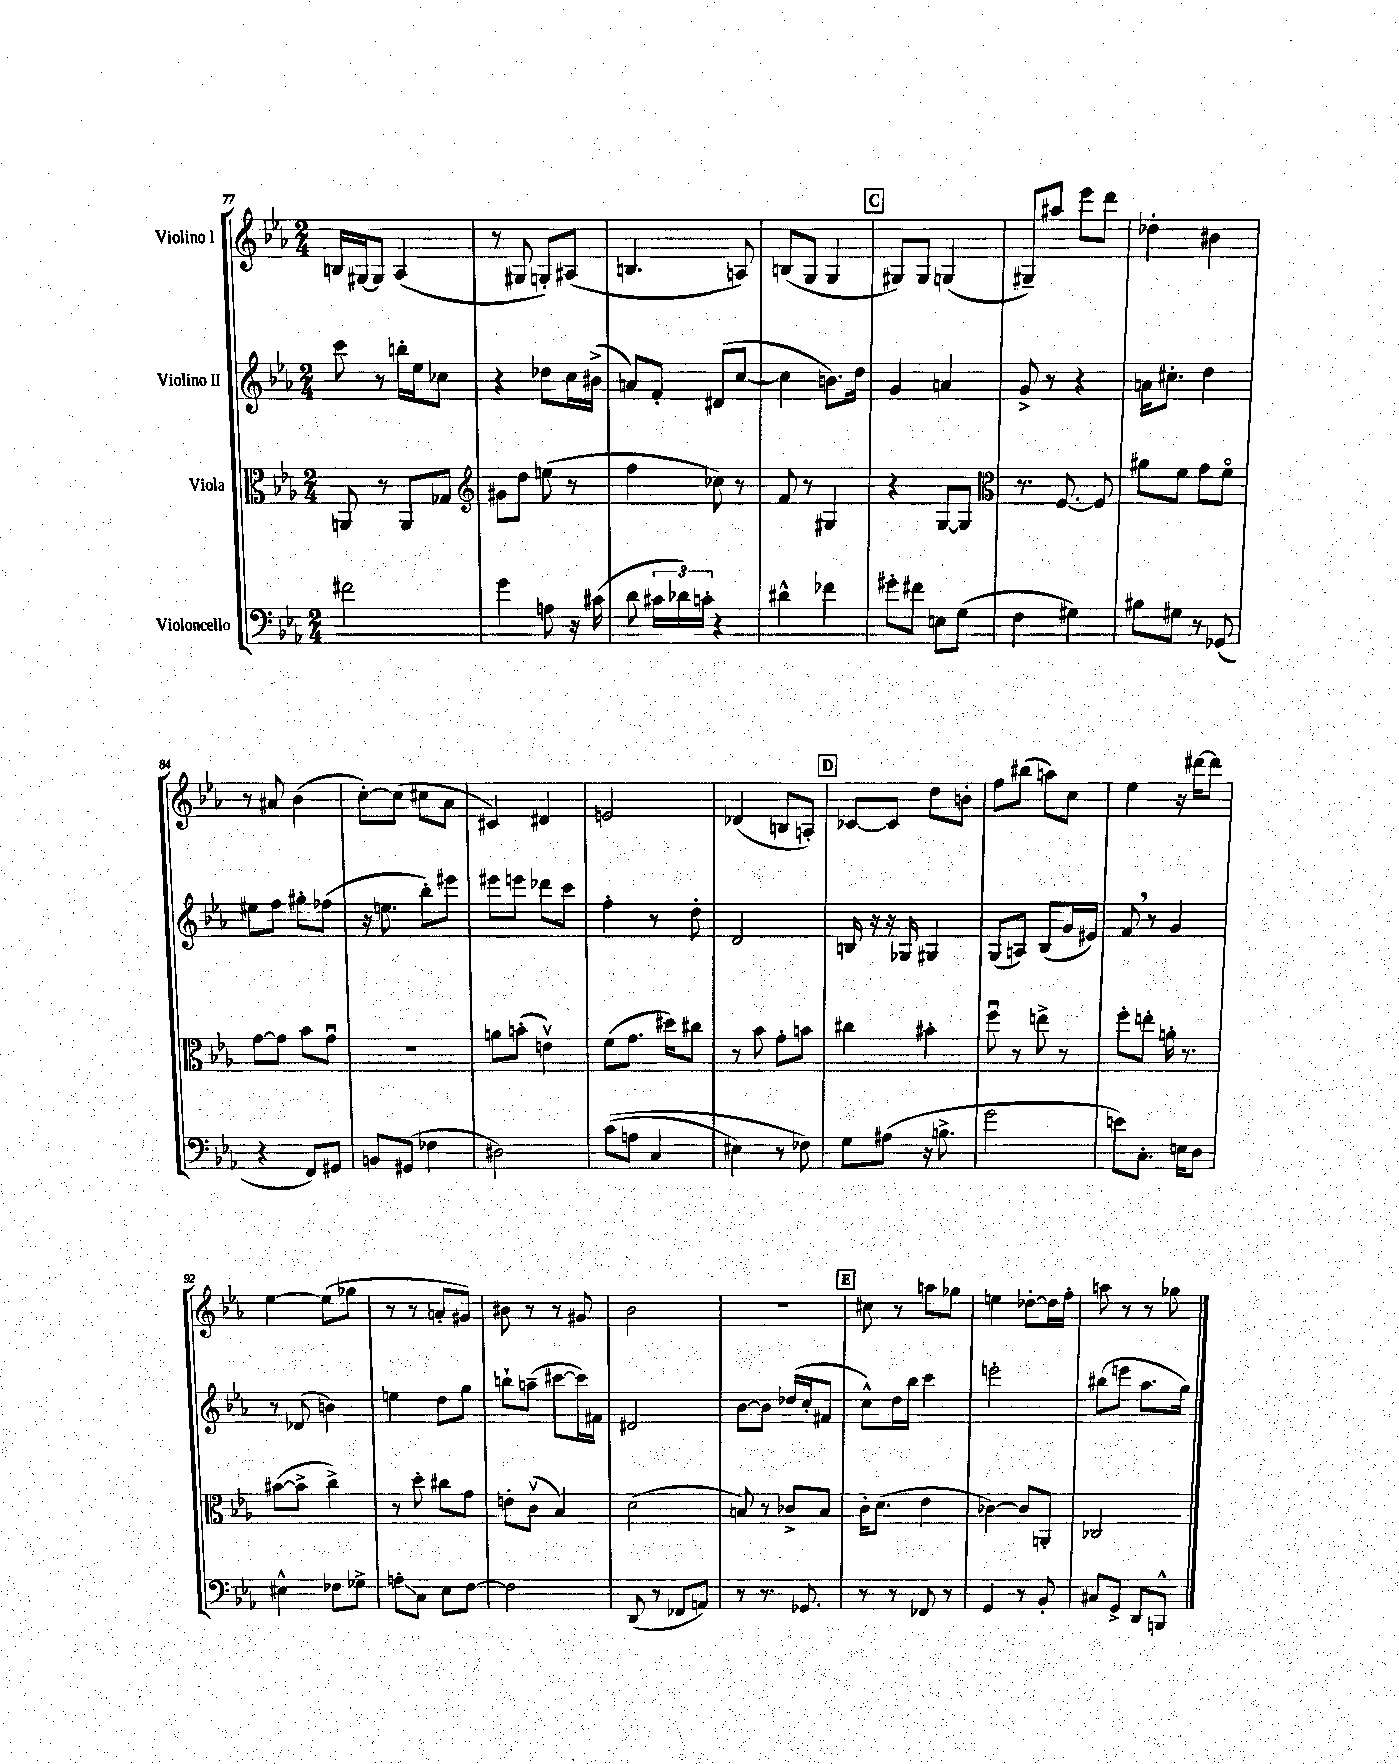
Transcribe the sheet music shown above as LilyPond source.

<<
\new StaffGroup <<
\new Staff = "s0" \with { instrumentName = "Violino I" } {
    \clef treble \key ees \major \numericTimeSignature \time 2/4
    \autoBeamOff b16[ gis16~ gis8] aes4( |
    r8 gis8 g8[-.) ais8]( |
    b4. a8) |
    b8[( g8] g4 |
    \mark \markup { \box "C" } gis8[) gis8] g4( |
    gis8[--) ais''8] ees'''8[ d'''8] |
    des''4-. bis'4 |
    r8 ais'8 bes'4( |
    c''8[~-.) c''8]( cis''8[ aes'8] |
    cis'4) dis'4 |
    e'2 |
    des'4( b8[ a8]-.) |
    \mark \markup { \box "D" } ces'8[~ ces'8] d''8[ b'8]-. |
    f''8[ bis''8]( a''8[) c''8] |
    ees''4 r16 dis'''16[~ dis'''8] |
    ees''4~ ees''8[( ges''8] |
    r8 r8 a'8[-. gis'8]) |
    bis'8 r8 r8 gis'8 |
    bes'2 |
    R2 |
    \mark \markup { \box "E" } cis''8 r8 a''8[ ges''8] |
    e''4 des''8[~-. des''16 f''16]-. |
    a''8 r8 r8 ges''8 \bar "|." |
}
\new Staff = "s1" \with { instrumentName = "Violino II" } {
    \clef treble \key ees \major \numericTimeSignature \time 2/4
    \autoBeamOff c'''8 r8 b''16[-. ees''16 ces''8] |
    r4 des''8[ c''16 bis'16]->( |
    a'8[) f'8]-. dis'8[( c''8]~ |
    c''4 b'8.[) d''16] |
    \mark \markup { \box "C" } g'4 a'4 |
    g'8-> r8 r4 |
    a'16[ cis''8.]-. d''4 |
    eis''8[ f''8] gis''8[-. fes''8]( |
    r16 e''8. bes''8[-.) eis'''8] |
    eis'''8[ e'''8] des'''8[ c'''8] |
    f''4-. r8 d''8-. |
    d'2 |
    \mark \markup { \box "D" } b16 r16 r16 ges16 gis4 |
    g8[( a8]) bes8[( g'16 eis'16]) |
    f'8 \breathe r8 g'4 |
    r8 des'8( b'4) |
    e''4 d''8[ g''8] |
    b''8[-! a''8]--( cis'''8[~ cis'''16) fis'16] |
    dis'2 |
    bes'8[~ bes'8] des''16[( c''16-. fis'8] |
    \mark \markup { \box "E" } c''8[-^) d''16 bes''16] c'''4 |
    e'''2-. |
    bis''8[( e'''8] aes''8.[ g''16]) \bar "|." |
}
\new Staff = "s2" \with { instrumentName = "Viola" } {
    \clef alto \key ees \major \numericTimeSignature \time 2/4
    \autoBeamOff a,8 r8 a,8[ ges8] |
    \clef treble gis'8[ d''8] e''8( r8 |
    f''4 ces''8) r8 |
    f'8 r8 gis4 |
    \mark \markup { \box "C" } r4 g8[~ g8] |
    \clef alto r8. f8.~ f8 |
    ais'8[ f'8] g'8[ f'8]\flageolet |
    g'8[~ g'8] bes'8[ g'8]\downbow |
    r2 |
    a'8[ b'8]-.( e'4\upbow) |
    f'8[( g'8.] dis''16[) cis''8] |
    r8 bes'8 g'8[-. b'8] |
    \mark \markup { \box "D" } cis''4 bis'4-. |
    f''8\downbow r8 e''8-> r8 |
    f''8[-. e''8]-. a'16-. r8. |
    bis'8[~( bis'8]-> c''4->) |
    r8 d''8-. cis''8[ g'8] |
    e'8[-. c'8]\upbow( bes4) |
    d'2( |
    b8) r8 ces'8[-> b8] |
    \mark \markup { \box "E" } c'16[-. d'8.]( ees'4 |
    ces'4~) ces'8[ a,8]-. |
    ces2 \bar "|." |
}
\new Staff = "s3" \with { instrumentName = "Violoncello" } {
    \clef bass \key ees \major \numericTimeSignature \time 2/4
    \autoBeamOff fis'2 |
    g'4 a8 r16 cis'16( |
    d'8 \tuplet 3/2 { cis'16[ des'16) c'16]-. } r4 |
    dis'4-^ fes'4 |
    \mark \markup { \box "C" } gis'8[-. fis'8] e8[ g8]( |
    f4 gis4) |
    bis8[ gis8] r8 ges,8( |
    r4 f,8[) gis,8] |
    b,8[ gis,8]( fes4 |
    dis2) |
    c'8[(\( a8] c4 |
    eis4) r8 fes8\) |
    \mark \markup { \box "D" } g8[ ais8]( r16 b8.-> |
    g'2 |
    e'8[) c8.]-. e16[ d8] |
    eis4-^ fes8[ ges8]-> |
    a8[-.\glissando c8] ees8[ f8]~ |
    f2 |
    d,8( r8 fes,8[ a,8]) |
    r8 r8. ges,8. |
    \mark \markup { \box "E" } r8 r8 fes,8 r8 |
    g,4 r8 bes,8-. |
    cis8[ g,8]-> d,8[ b,,8]-^ \bar "|." |
}
>>
>>
\layout { \context { \Score currentBarNumber = #77 } }
